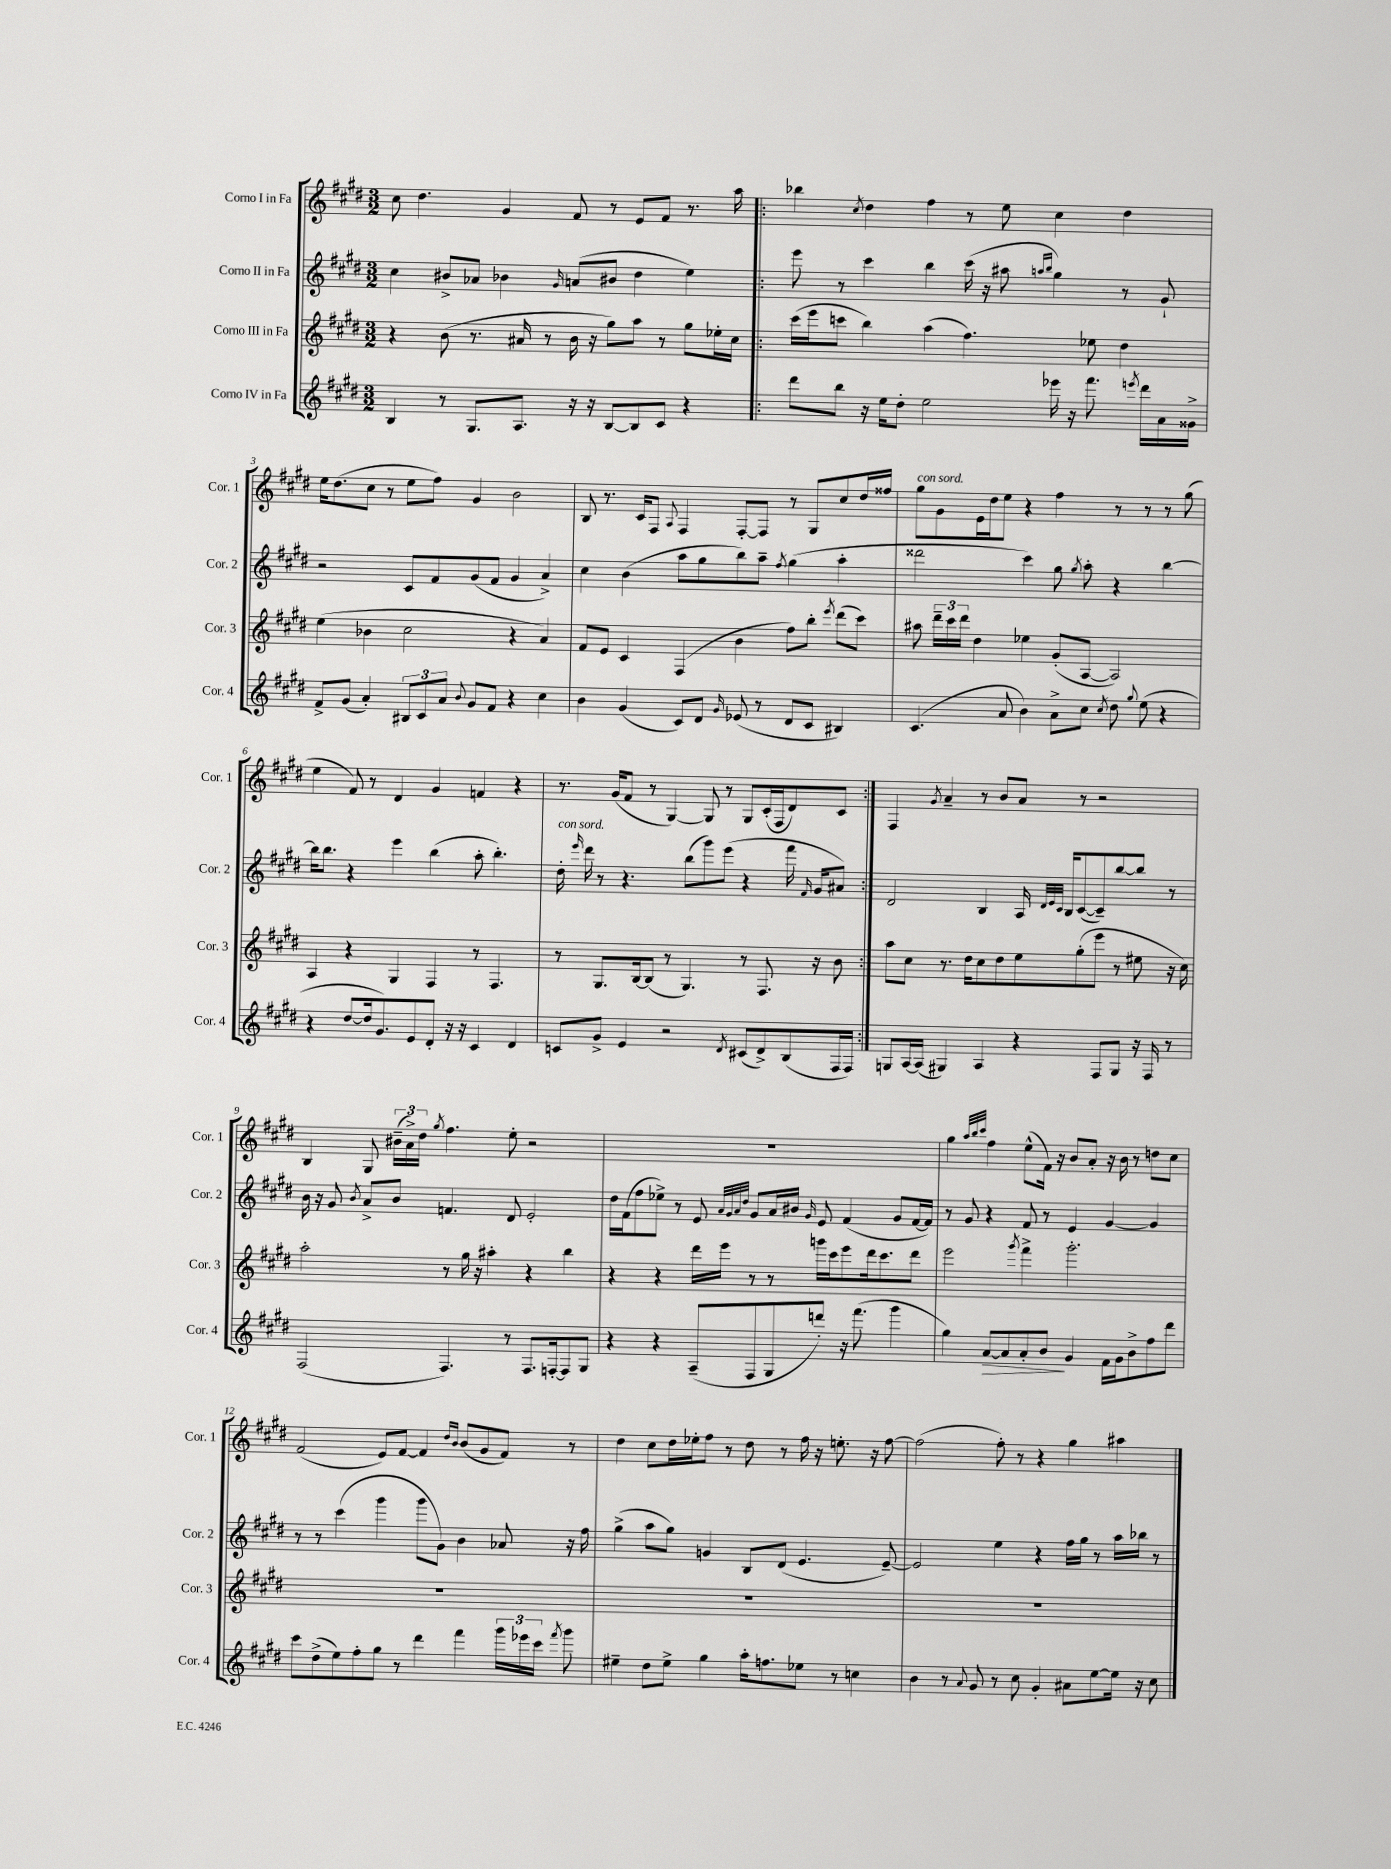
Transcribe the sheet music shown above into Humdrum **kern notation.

**kern	**kern	**kern	**kern
*staff4	*staff3	*staff2	*staff1
*clefG2	*clefG2	*clefG2	*clefG2
*k[f#c#g#d#]	*k[f#c#g#d#]	*k[f#c#g#d#]	*k[f#c#g#d#]
*M3/2	*M3/2	*M3/2	*M3/2
4B	4r	4cc#	8cc#
.	.	.	4.dd#
8r	(8b	8b#^	.
8.G#	8.r	8a-	.
.	.	4b-	4g#
8.A	16a#	.	.
.	8r	.	.
.	.	16qqg#	.
16r	16b	(8a	8f#
16r	16r	.	.
[8B	8gg#)	8b#	8r
8B]	8aa	4dd#	8e
8c#	8r	.	8f#
4r	8gg#	4ee)	8.r
.	16ee-'	.	.
.	16cc#	.	16aa
=!|:	=!|:	=!|:	=!|:
8ddd#	(16ccc#	8eee	4bb-
.	16eee	.	.
8bb	8ccc	8r	.
.	.	.	8qcc#
16r	4bb)	4ccc#	4dd#
16ee	.	.	.
8dd#'	.	.	.
2ee	(4aa	4bb	4ff#
.	4.ff#)	(16ccc#	8r
.	.	16r	.
.	.	8aa#	8ee
.	.	16qqaa	.
.	.	16qqbb	.
16eee-	.	4gg#)	4cc#
16r	.	.	.
8.fff#	8ee-	.	.
.	4dd#	8r	4dd#
8qeee	.	.	.
16ddd#	.	.	.
16a	.	8g#`	.
16g##^	.	.	.
=	=	=	=
8f#^	(4ee	2r	16ee
.	.	.	(8.dd#
(8g#	.	.	.
4a')	4b-	.	8cc#
.	.	.	8r
12B#	2cc#	8c#	8ee
12c#	.	.	.
.	.	8f#	8ff#)
12a	.	.	.
8qqb	.	.	.
8g#	.	(8g#	4g#
8f#	.	8f#	.
4r	4r	4g#	2b
4cc#	4a)	4a^)	.
=	=	=	=
4b	8f#	4cc#	8B
.	8e	.	8.r
(4g#	4c#	(4b	.
.	.	.	16c#
.	.	.	8F#
.	.	.	8qqA
8c#)	(4F#	8aa	4F#
8d#	.	8gg#	.
16qqg#	.	.	.
(8e-	4b	8bb)	[8F#'
8r	.	8aa~	8F#]
.	.	8qff#	.
8d#	8ff#)	(4gg#	8r
8c#	8bb'	.	8G#
.	8qeee	.	.
4B#)	(8ddd#	4aa'	8cc#
.	8ccc#)	.	16dd#
.	.	.	16ff##
=	=	=	=
(4.c#	8aa#	2ddd##	8gg#
.	24ddd#~	.	8g#
.	24ccc#	.	.
.	24ddd#	.	.
.	4dd#	.	16e
.	.	.	16dd#
8a	.	.	8ee
4b)	4ee-	4ccc#)	4r
8a^	(8g#'	8gg#	4ff#
.	.	8qgg#	.
8cc#	[8A	8aa'	.
8qcc#	.	.	.
8dd#	2A])	4r	8r
8qqgg#	.	.	.
(8ee	.	.	8r
4r	.	[4bb	8r
.	.	.	(8gg#
=	=	=	=
4r	4A	16bb]	4ee
.	.	8.bb	.
[8dd#	4r	4r	8f#)
16dd#]	.	.	8r
8.g#)	.	.	.
.	4G#	4eee	4d#
8e	.	.	.
8d#'	4F#	(4bb	4g#
16r	.	.	.
16r	.	.	.
4c#	8r	8aa'	4f
.	4.F#	4.bb')	.
4d#	.	.	4r
=	=	=	=
8c	8r	16dd#'	8.r
.	.	16qqeee	.
.	.	16ddd#	.
8g#^	8.G#	8r	.
.	.	.	(16g#
4e	.	4.r	8f#
.	[16B	.	.
.	(8B]	.	8r
2r	8r	.	[4G#)
.	4.G#)	(8bb	.
.	.	8ggg#)	8G#]
.	.	(8eee	8r
8qd#	.	.	.
(8c#	8r	4r	8G#
8d#^)	8.F#	.	(16c#'
.	.	.	16F#
(8B	.	16fff#	8d#)
.	.	16qqf#	.
.	16r	16g#	.
16F#	8b	8a#)	8c#
16F#)	.	.	.
=:|!	=:|!	=:|!	=:|!
8G	8aa	2d#	4F#
[16A	8cc#	.	.
(16A]	.	.	.
.	.	.	8qg#
4G#)	8.r	.	4a~
.	16dd#	.	.
4A	8cc#	4B	8r
.	8dd#	.	8b
4r	8ee	16A	8a
.	.	32qqd#	.
.	.	32qqe	.
.	.	32qqc#	.
.	.	16B	.
.	(8gg#'	([8c#	8r
8F#	8eee	8c#~])	2r
8G#	8r	[8bb	.
16r	8ee#	8bb]	.
16F#	.	.	.
8r	16r	8r	.
.	16cc#)	.	.
=	=	=	=
(2F#	2aa'	16b	4B
.	.	16r	.
.	.	8g#	.
.	.	8qb	.
.	.	8a^	8G#
.	.	8b	(24b#~
.	.	.	24a^)
.	.	.	24dd#
.	.	.	8qgg#
4.F#)	8r	4.f	4.ff#
.	16gg#	.	.
.	16r	.	.
.	4aa#'	.	.
8r	.	8d#	8ee'
8.F#	4r	2e'	2r
[16F'	.	.	.
8F]	4bb	.	.
8G#	.	.	.
=	=	=	=
4r	4r	16dd#	1.r
.	.	(16f#	.
.	.	8ff#	.
4r	4r	8ee-^)	.
.	.	8r	.
(8A~	16ddd#	8e	.
.	16eee	.	.
.	.	32qqa	.
.	.	32qqg#	.
.	.	32qqa	.
.	.	32qqdd#	.
8F#	8r	8g#	.
8G#	8r	16a	.
.	.	16b#	.
.	.	16qqg#	.
8ddd')	16ggg	8e	.
.	16ccc#	.	.
16r	8eee	(4f#	.
(8.fff#	.	.	.
.	16ddd#	.	.
.	8.ccc#	.	.
4ggg#	.	8g#	.
.	8ddd#	[16f#	.
.	.	16f#])	.
=	=	=	=
4gg#)	2eee	8r	4gg#
.	.	8g#	.
.	.	.	32qqaa
.	.	.	32qqbb
.	.	.	32qqccc#
[8a	.	4r	4ff#
8a]	.	.	.
.	8qggg#	.	.
8a'	4fff#^	8f#	(8ee^^
8b	.	8r	16f#)
.	.	.	16r
4g#	2.ggg#'	4e	8b
.	.	.	8a'
16f#	.	[4g#	16r
16g#	.	.	16b
8b^	.	.	8r
8ff#	.	4g#]	8dd
8ddd#	.	.	8cc#
=	=	=	=
8ccc#	1.r	8r	(2f#
(8dd#^	.	8r	.
8ee)	.	(4ccc#	.
8ff#'	.	.	.
8gg#	.	4ggg#	8e)
8r	.	.	[8f#
4ddd#	.	8ggg#	4f#]
.	.	8g#)	.
.	.	.	16qqdd#
.	.	.	16qqb
4fff#	.	4b	(8b
.	.	.	8g#
24ggg#	.	8a-	8f#)
24eee-	.	.	.
24ccc#	.	.	.
8qfff#	.	.	.
8ggg#	.	16r	8r
.	.	16ff#	.
=	=	=	=
4ee#~	1.r	(4gg#^	4dd#
8dd#	.	8aa	8cc#
8ee#^	.	8gg#)	16dd#
.	.	.	16ee-'
4gg#	.	4g	8ff#
.	.	.	8r
16aa'	.	8B	8dd#
8.ff	.	.	.
.	.	(8d#	8r
8ee-	.	4.e	16ff#
.	.	.	16r
8r	.	.	8.ee'
4cc	.	.	.
.	.	.	16r
.	.	[8e~)	[8ff#
=	=	=	=
4b	1.r	2e]	(2ff#]
8r	.	.	.
8qqa	.	.	.
8g#	.	.	.
8r	.	4ee	8ff#')
8cc#	.	.	8r
4g#'	.	4r	4r
8a#	.	16ff#	4gg#
.	.	16gg#	.
[8ee	.	8r	.
16ee]	.	16aa	4aa#
16r	.	16bb-	.
8cc#	.	8r	.
==	==	==	==
*-	*-	*-	*-
